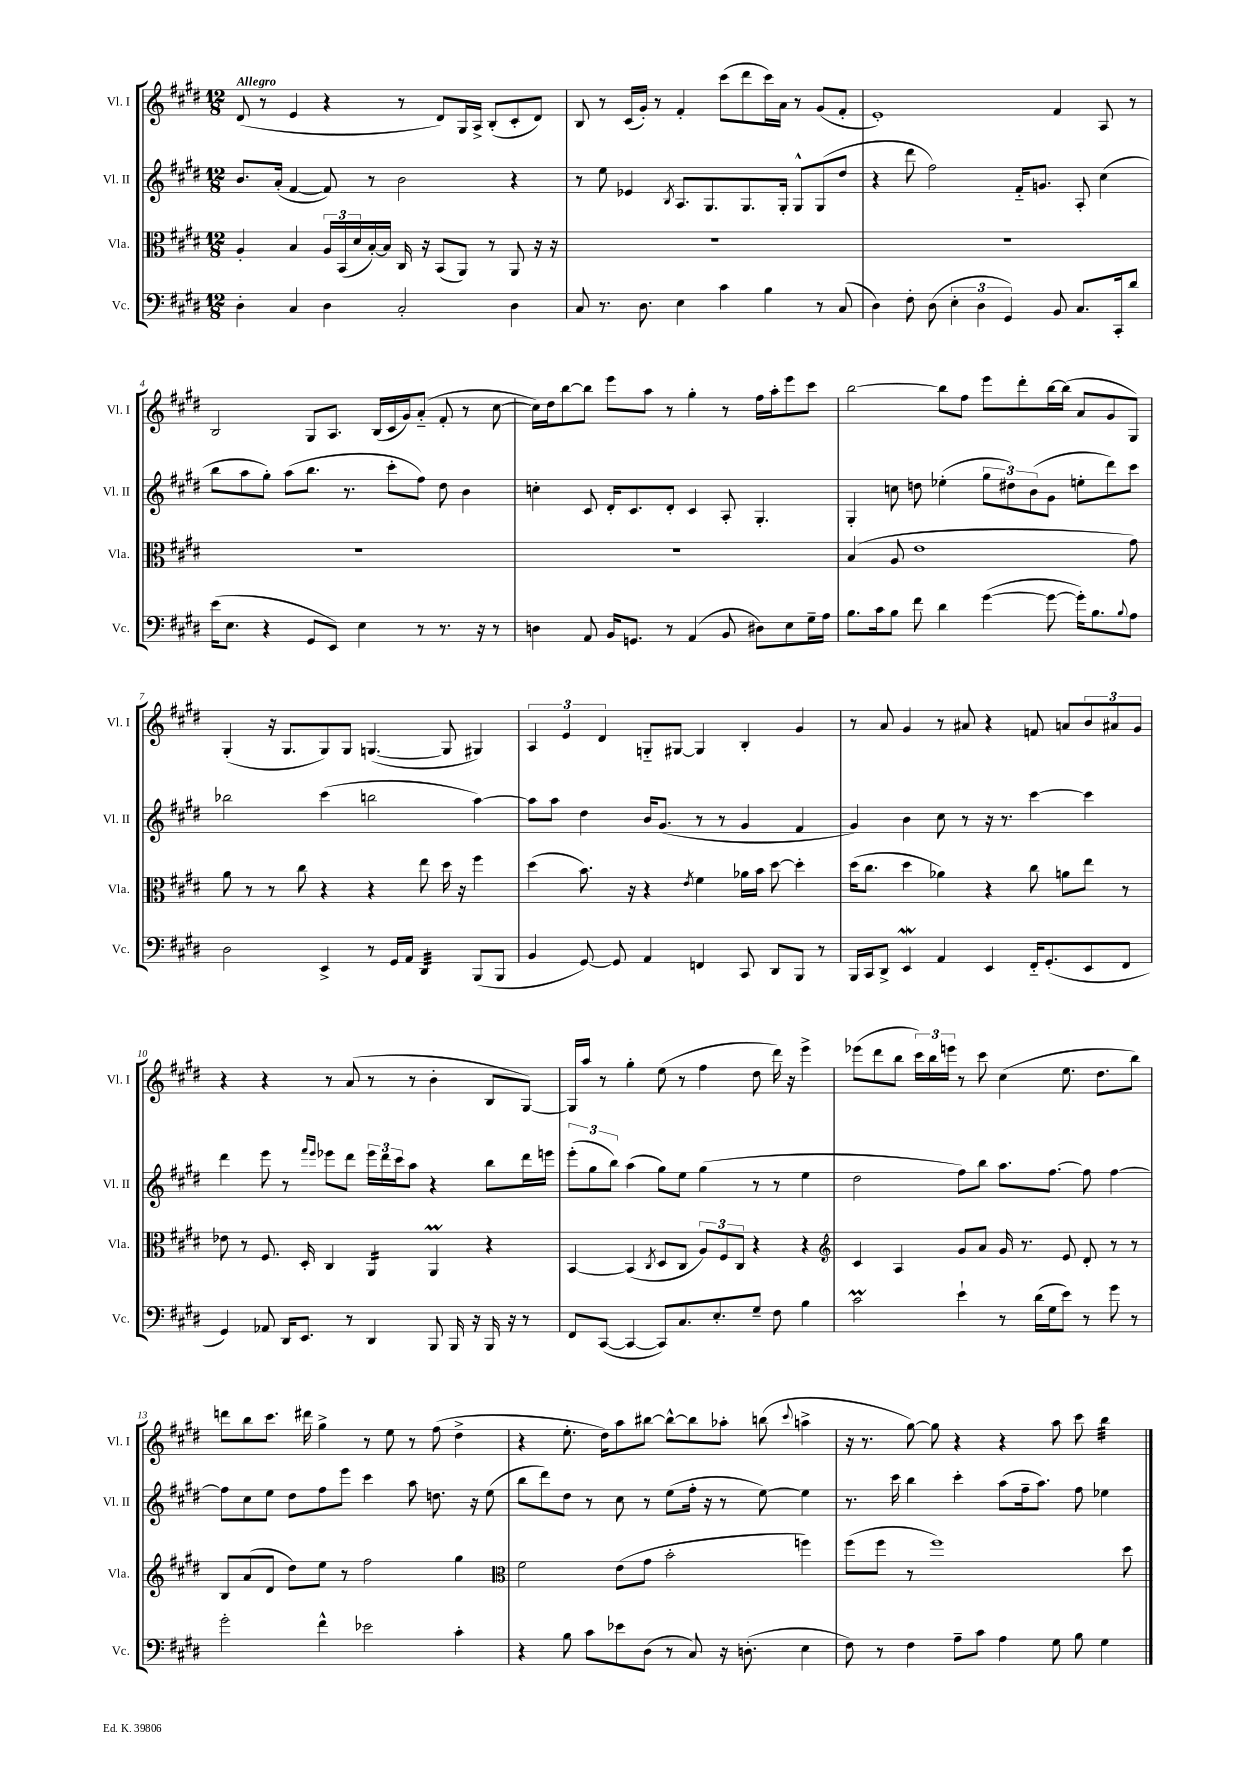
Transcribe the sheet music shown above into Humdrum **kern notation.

**kern	**kern	**kern	**kern
*part4	*part3	*part2	*part1
*staff4	*staff3	*staff2	*staff1
*I"Vc.	*I"Vla.	*I"Vl. II	*I"Vl. I
*I'Vc.	*I'Vla.	*I'Vl. II	*I'Vl. I
*clefF4	*clefC3	*clefG2	*clefG2
*k[f#c#g#d#]	*k[f#c#g#d#]	*k[f#c#g#d#]	*k[f#c#g#d#]
*M12/8	*M12/8	*M12/8	*M12/8
=1	=1	=1	=1
!	!	!	!LO:TX:a:B:t=Allegro
4D#'\	4A'/	8.b/L	(8d#/
.	.	.	8r
.	.	(16a'/Jk	.
4C#/	4B/	[4f#/	4e/
4D#\	24A/LL	8f#/])	4r
.	(24BB/	.	.
.	24d#/	.	.
.	[16B'/)	8r	.
.	16B/JJ]	.	.
2C#'/	16C#/	2b\	8r
.	16r	.	.
.	(8BB/L	.	8d#/L)
.	8AA/J)	.	16G#/L
.	.	.	16A^/JJ
.	8r	.	(8B'/L
4D#\	8AA/	4r	8c#'/
.	16r	.	8d#/J)
.	16r	.	.
=2	=2	=2	=2
8C#/	1.r	8r	8B/
8.r	.	8ee\	8r
.	.	4e-X/	(16c#/LL
8.D#\	.	.	16g#'/JJ)
.	.	.	8r
.	.	8qB/	.
4E\	.	8.A/L	4f#'/
.	.	8.G#/	.
4c#\	.	.	(8ccc#\L
.	.	8.G#/	8ddd#\
4B\	.	.	16ccc#\L)
.	.	16G#'/Jk	16a\JJ
.	.	8G#^^/L	8r
8r	.	(8G#/	(8g#/L
(8C#/	.	8dd#/J	8f#'/J
=3	=3	=3	=3
4D#\)	1.r	4r	1e')
8F#'\	.	8ddd#\	.
(8D#\	.	2ff#\)	.
6E'\	.	.	.
6D#\	.	.	.
6GG#/)	.	.	.
.	.	16f#/KL	.
.	.	8.gn/J	.
8BB/	.	.	4f#/
8.C#/L	.	8A'/	.
.	.	(4cc#\	8A/
16CC#'/k	.	.	.
8d#/J	.	.	8r
!!LO:LB:g=z
=4	=4	=4	=4
(16e\KL	1.r	8bb\L	2B/
8.E\J	.	.	.
.	.	8aa\	.
4r	.	8gg#'\J)	.
.	.	(8aa\L	.
8GG#/L	.	8.bb\J	8G#/L
8EE/J)	.	.	8.A/J
.	.	8.r	.
4E\	.	.	.
.	.	.	(16B/LL
.	.	8ccc#'\L	16c#/
.	.	.	16g#/J)
8r	.	8ff#\J)	(8a/J
8.r	.	8dd#\	8f#'/
.	.	4b\	8r
16r	.	.	.
8r	.	.	[8cc#\
=5	=5	=5	=5
4Dn\	1.r	4ccn'\	16cc#\LL])
.	.	.	16dd#\J
.	.	.	[8bb\
8AA/	.	8c#/	8bb\J]
16BB/KL	.	16d#'/KL	8eee\L
8.GGn/J	.	8.c#/	.
.	.	.	8aa\J
8r	.	8d#'/J	8r
(4AA/	.	4c#/	4gg#'\
8BB/	.	8A'/	8r
8D#X\L)	.	4.G#'/	16ff#\LL
.	.	.	16aa'\J
8E\	.	.	8eee\
16G#~\L	.	.	8ccc#\J
16A\JJ	.	.	.
=6	=6	=6	=6
8.B\L	(4B/	4G#'/	[2bb\
16c#\k	.	.	.
8B\J	8A/	8ccn\	.
8f#\	1e	8ddn\	.
4d#\	.	(4ee-X'\	8bb\L]
.	.	.	8ff#\J
([4g#\	.	12gg#\L	8eee\L
.	.	12dd#X\)	.
.	.	.	8ddd#'\
.	.	(12b\	.
8g#\_	.	8g#\J	[16bb\L
.	.	.	(16bb\JJ]
16g#'\KL])	.	8een'\L	8a/L
8.B\	.	.	.
.	.	8ddd#\)	8g#/
8qqB/	.	.	.
8A\J	8g#\)	8ccc#\J	8G#/J)
!!LO:LB:g=z
=7	=7	=7	=7
2D#\	8a\	2bb-X\	(4G#'/
.	8r	.	.
.	8r	.	16r
.	.	.	8.G#/L
.	8cc#\	.	.
4EE^/	4r	(4ccc#\	8G#/)
.	.	.	8G#/J
8r	4r	2bbn\	([4.Gn/
16GG#/LL	.	.	.
16AA/JJ	.	.	.
*tremolo	*	*	*
32DD#/LLL	8ee\	.	.
32DD#/	.	.	.
32DD#/	.	.	.
32DD#/	.	.	.
32DD#/	16dd#\	.	8G/]
32DD#/	.	.	.
32DD#/	16r	.	.
32DD#/JJJ	.	.	.
*Xtremolo	*	*	*
(8BBB/L	4ff#\	[4aa\)	4G#X/)
8BBB/J	.	.	.
=8	=8	=8	=8
4BB/	(4dd#\	8aa\L]	6A/
.	.	8aa\J	.
.	.	.	6e/
[8GG#/)	8.b\)	4dd#\	.
.	.	.	6d#/
8GG#/]	.	.	.
.	16r	.	.
4AA/	4r	16b/KL	8Gn/L
.	.	(8.g#/J	.
.	.	.	[8G#X/J
.	8qe/	.	.
4FFn/	4f#\	8r	4G#/]
.	.	8r	.
8CC#/	16a-X\LL	4g#/	4B'/
.	16b\JJ	.	.
8DD#/L	[8dd#\	.	.
8BBB/J	4dd#'\]	4f#/	4g#/
8r	.	.	.
=9	=9	=9	=9
16BBB/LL	(16dd#\KL	4g#/)	8r
16CC#/J	8.cc#\J	.	.
8DD#^/J	.	.	8a/
4EEw/	4dd#\	4b\	4g#/
4AA/	4a-X\)	8cc#\	8r
.	.	8r	8a#X/
4EE/	4r	16r	4r
.	.	8.r	.
16FF#/KL	8cc#\	[4ccc#\	8fn/
(8.GG#'/	.	.	.
.	8an\L	.	8an/L
8EE/	8ee\J	4ccc#\]	12b/
.	.	.	12a#X/
8FF#/J	8r	.	.
.	.	.	12g#/J
!!LO:LB:g=z
=10	=10	=10	=10
4GG#/)	8e-X\	4ddd#\	4r
.	8r	.	.
8AA-X/	8.F#/	8eee\	4r
16DD#/KL	.	8r	.
8.EE/J	16D#'/	.	.
.	.	16qqfff#/LL	.
.	.	16qqeee/JJ	.
.	4C#/	8eee-X\L	8r
8r	.	8ddd#\J	(8a/
*	*tremolo	*	*
4DD#/	16AA/LL	24eee-\LL	8r
.	.	24ddd#\	.
.	16AA/	.	.
.	.	24ccc#\J	.
.	16AA/	8aa\J	8r
.	16AA/JJ	.	.
*	*Xtremolo	*	*
8BBB/	4AAM/	4r	4b'\
16BBB/	.	.	.
16r	.	.	.
16BBB/	4r	8bb\L	8B/L
16r	.	.	.
8r	.	16ddd#\L	[8G#/J)
.	.	16eeen\JJ	.
=11	=11	=11	=11
8FF#/L	[4BB/	(12eee'\L	16G#/LL]
.	.	.	16aa/JJ
.	.	12gg#\	.
([8CC#/J	.	.	8r
.	.	12bb\J)	.
4CC#/_	(4BB/]	(4aa\	4gg#'\
.	8qC#/	.	.
8CC#/L])	8D#/L	8gg#\L)	(8ee\
8.C#/	8C#/J	8ee\J	8r
.	12A/L)	(4gg#\	4ff#\
8.E'/	.	.	.
.	12F#/	.	.
.	12C#/J	.	.
8G#~/J	4r	8r	8dd#\
8F#\	.	8r	16ddd#\)
.	.	.	16r
4B\	4r	4ee\	4eee^\
=12	=12	=12	=12
*	*clefG2	*	*
2c#M\	4c#/	2dd#\	(8eee-X\L
.	.	.	8ddd#\
.	4A/	.	8bb\J
.	.	.	24ccc#\LL)
.	.	.	24bb\
.	.	.	24eeen\JJ
4e`\	8g#/L	8ff#\L)	8r
.	8a/J	8bb\J	8ccc#\
8r	16g#/	8.aa\L	(4cc#\
.	8.r	.	.
(16d#\LL	.	.	.
16G#\J	.	[8.ff#\J	.
8e\J)	8e/	.	8.ee\
8r	8d#'/	8ff#\]	.
.	.	.	8.dd#\L
8g#\	8r	[4ff#\	.
8r	8r	.	8bb\J)
!!LO:LB:g=z
=13	=13	=13	=13
2g#'\	8B/L	8ff#\L]	8dddn\L
.	(8a/	8cc#\	8bb\
.	8d#/J	8ee\J	8.ccc#\J
.	8dd#\L)	8dd#\L	.
.	.	.	16ddd#X\
4f#^^\	8ee\J	8ff#\	4gg#^\
.	8r	8eee\J	.
2e-X\	2ff#\	4ccc#\	8r
.	.	.	8ee\
.	.	8aa\	8r
.	.	8.ddn\	(8ff#\
4c#'\	4gg#\	.	4dd#^\
.	.	16r	.
.	.	(8ee\	.
=14	=14	=14	=14
*	*clefC3	*	*
4r	2f#\	8bb\L	4r
.	.	8ddd#\)	.
8B\	.	8dd#\J	8.ee'\
8c#\L	.	8r	.
.	.	.	16dd#\KL)
8e-X\	(8e\L	8cc#\	8aa\
(8D#\J	8g#\J	8r	[8bb#X\J
8r	2b'\	(8ee\L	8bb#^^\L_
8C#/)	.	16ff#'\Jk	8bb#\]
.	.	16r	.
16r	.	8r	8aa-X'\J
(8.Dn'\	.	.	.
.	.	[8ee\)	(8bbn\
.	.	.	8qqccc#/
4E\	4ffn\)	4ee\]	4aan^\
=15	=15	=15	=15
8F#\)	(8ff#\L	8.r	16r
.	.	.	8.r
8r	8ff#\J	.	.
.	.	16ccc#\	.
4F#\	8r	4bb\	[8gg#\)
.	1ff#)	.	8gg#\]
8A~\L	.	4ccc#'\	4r
8c#\J	.	.	.
4A\	.	(8aa\L	4r
.	.	16ff#~\k	.
.	.	8.aa\J)	.
8G#\	.	.	8aa\
8B\	.	8ff#\	8ccc#\
*	*	*	*tremolo
4G#\	.	4ee-X\	32bb\LLL
.	.	.	32bb\
.	.	.	32bb\
.	.	.	32bb\
.	8dd#\	.	32bb\
.	.	.	32bb\
.	.	.	32bb\
.	.	.	32bb\JJJ
*	*	*	*Xtremolo
==	==	==	==
*-	*-	*-	*-
